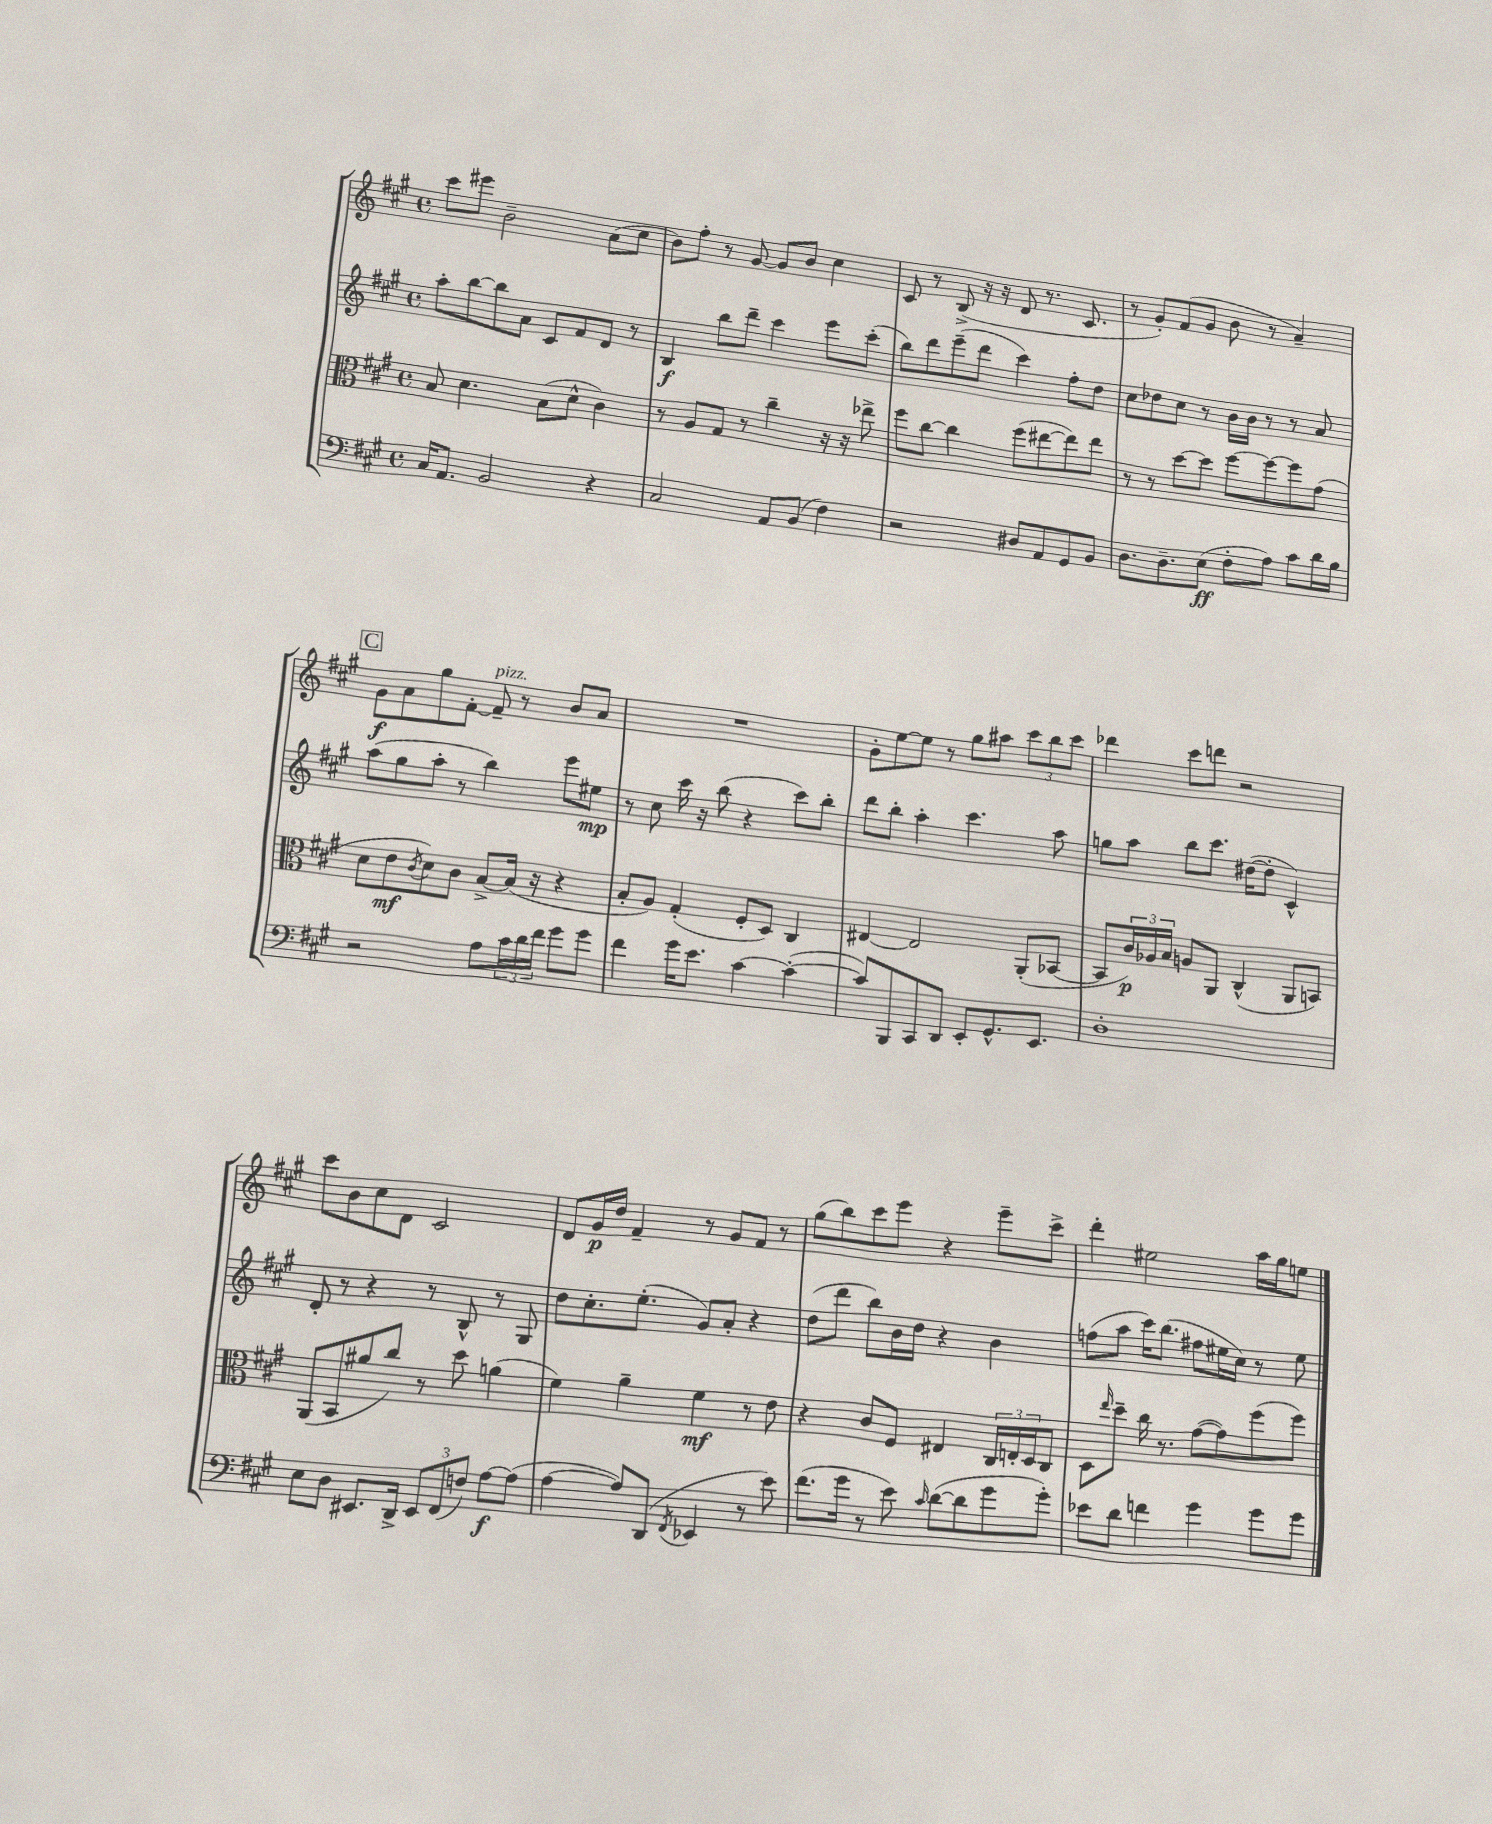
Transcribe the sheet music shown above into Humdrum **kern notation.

**kern	**dynam	**kern	**dynam	**kern	**dynam	**kern	**dynam
*part4	*part4	*part3	*part3	*part2	*part2	*part1	*part1
*staff4	*staff4	*staff3	*staff3	*staff2	*staff2	*staff1	*staff1
*clefF4	*	*clefC3	*	*clefG2	*	*clefG2	*
*k[f#c#g#]	*	*k[f#c#g#]	*	*k[f#c#g#]	*	*k[f#c#g#]	*
*M4/4	*	*M4/4	*	*M4/4	*	*M4/4	*
*met(c)	*	*met(c)	*	*met(c)	*	*met(c)	*
=26	=26	=26	=26	=26	=26	=26	=26
16C#/KL	.	8B/	.	8aa'\L	.	8ccc#\L	.
8.AA/J	.	.	.	.	.	.	.
.	.	4.d\	.	[8bb\	.	8eee#X\J	.
2BB/	.	.	.	8bb\]	.	2b~\	.
.	.	.	.	8a\J	.	.	.
.	.	(8B\L	.	8c#/L	.	.	.
.	.	8d^^\J	.	8f#/	.	.	.
4r	.	4c#\)	.	8d/J	.	(8a\L	.
.	.	.	.	8r	.	8cc#\J	.
=27	=27	=27	=27	=27	=27	=27	=27
2C#/	.	8r	.	4B/	f	8b\L)	.
.	.	8A/L	.	.	.	8ff#'\J	.
.	.	8G#/J	.	8bb\L	.	8r	.
.	.	8r	.	8ddd~\J	.	[8g#/	.
8AA/L	.	4cc#~\	.	4ccc#\	.	8g#/L]	.
(8BB/J	.	.	.	.	.	8b/J	.
4F#\)	.	16r	.	8eee\L	.	4cc#\	.
.	.	16r	.	.	.	.	.
.	.	8ee-X^\	.	(8ccc#'\J	.	.	.
=28	=28	=28	=28	=28	=28	=28	=28
2r	.	8ff#\L	.	8bb\L)	.	8c#/	.
.	.	[8cc#\J	.	8ddd\	.	8r	.
.	.	4cc#\]	.	(8eee~\	.	(8B^/	.
.	.	.	.	8ddd\J	.	16r	.
.	.	.	.	.	.	16r	.
8D#X/L	.	(8ff#\L	.	4ccc#\)	.	8d/	.
8AA/	.	[8ee#X\	.	.	.	8.r	.
8GG#/	.	8ee#\])	.	8ff#'\L	.	.	.
.	.	.	.	.	.	8.c#/	.
8BB/J	.	8ee#\J	.	8dd\J	.	.	.
=29	=29	=29	=29	=29	=29	=29	=29
8.D\L	.	8r	.	8cc#\L	.	8r	.
.	.	8r	.	8dd-X\	.	8g#'/L)	.
8.D~\	.	.	.	.	.	.	.
.	.	[8dd\L	.	8cc#\J	.	(8f#/	.
(8E\J	ff	8dd\J]	.	8r	.	8g#/J	.
8F#'\L	.	[8ff#\L	.	16b\LL	.	8b\	.
.	.	.	.	16b\JJ	.	.	.
8A\J)	.	8ff#\_	.	8r	.	8r	.
8c#\L	.	8ff#\]	.	8r	.	4a~/)	.
16d\L	.	(8g#\J	.	8a/	.	.	.
16B\JJ	.	.	.	.	.	.	.
!!LO:LB:g=z
!!LO:REH:place=s1:t=C
=30	=30	=30	=30	=30	=30	=30	=30
2r	.	8d\L	.	(8aa\L	.	8g#\L	f
.	.	8e\	mf	8gg#\	.	8a\	.
.	.	8qc#/	.	.	.	.	.
.	.	8d\)	.	8aa'\J	.	8gg#\	.
.	.	8c#\J	.	8r	.	[8f#'\J	.
!	!	!	!	!	!	!LO:TX:a:i:t=pizz.	!
8A\L	.	[8B^/L	.	4bb\)	.	8f#~/]	.
24c#\L	.	(16B/Jk]	.	.	.	8r	.
24d\	.	.	.	.	.	.	.
.	.	16r	.	.	.	.	.
24f#\JJ	.	.	.	.	.	.	.
8g#\L	.	4r	.	8eee\L	.	8b/L	.
8g#\J	.	.	.	8ee#X\J	mp	8a/J	.
=31	=31	=31	=31	=31	=31	=31	=31
4f#\	.	8B'/L	.	8r	.	1r	.
.	.	8A/J)	.	8cc#\	.	.	.
16g#\KL	.	(4G#'/	.	16ccc#\	.	.	.
8.e\J	.	.	.	16r	.	.	.
.	.	.	.	(8bb\	.	.	.
[4c#\	.	8F#'/L	.	4r	.	.	.
.	.	8D/J)	.	.	.	.	.
(4c#'\_	.	4C#/	.	8ccc#\L)	.	.	.
.	.	.	.	8bb'\J	.	.	.
=32	=32	=32	=32	=32	=32	=32	=32
8c#/L])	.	[4E#X/	.	8ddd\L	.	8g#'\L	.
8BBB/	.	.	.	8bb'\J	.	[8ee\	.
8CC#/	.	2E#/]	.	4aa'\	.	8ee\J]	.
8DD/J	.	.	.	.	.	8r	.
8EE'/L	.	.	.	4.ccc#\	.	8gg#\L	.
8.GG#^^/	.	.	.	.	.	8aa#X\J	.
.	.	(8AA'/L	.	.	.	12ccc#\L	.
8.EE/J	.	.	.	.	.	.	.
.	.	.	.	.	.	12bb\	.
.	.	[8BB-X/J	.	8aa\	.	.	.
.	.	.	.	.	.	12ccc#\J	.
=33	=33	=33	=33	=33	=33	=33	=33
1D'	.	8BB-/L]	.	8ggn\L	.	4ddd-X\	.
.	.	24c#/L)	p	8aa\J	.	.	.
.	.	24A-X/	.	.	.	.	.
.	.	24B/JJ	.	.	.	.	.
.	.	8An/L	.	8bb\L	.	8ccc#\L	.
.	.	8AA/J	.	8.ccc#\J	.	8dddn\J	.
.	.	(4C#^^/	.	.	.	2r	.
.	.	.	.	([16dd#X\KL	.	.	.
.	.	.	.	8dd#'\J]	.	.	.
.	.	8AA/L	.	4c#^^/)	.	.	.
.	.	8BBn/J)	.	.	.	.	.
!!LO:LB:g=z
=34	=34	=34	=34	=34	=34	=34	=34
8E\L	.	(8AA/L	.	8d'/	.	8ccc#\L	.
8D\J	.	8BB/	.	8r	.	8b\	.
8.EE#X/L	.	8a#X/	.	4r	.	8cc#\	.
.	.	8cc#/J)	.	.	.	8d\J	.
16DD^/Jk	.	.	.	.	.	.	.
12EE#/L	.	8r	.	8r	.	2c#/	.
(12FF#/	.	.	.	.	.	.	.
.	.	8dd\	.	8B^^/	.	.	.
12Fn/J)	.	.	.	.	.	.	.
[8A\L	f	(4an\	.	8r	.	.	.
(8A\J]	.	.	.	8G#/	.	.	.
=35	=35	=35	=35	=35	=35	=35	=35
[4A\	.	4f#\)	.	8dd\L	.	8d/L	.
.	.	.	.	8.cc#'\	.	16g#/L	p
.	.	.	.	.	.	16dd/JJ	.
8A/L])	.	4a~\	.	.	.	4f#~/	.
.	.	.	.	(8.ee'\J	.	.	.
(8DD/J	.	.	.	.	.	.	.
8qFF#/	.	.	.	.	.	.	.
4EE-X/	.	4f#\	mf	8g#/L)	.	8r	.
.	.	.	.	8a'/J	.	8g#/L	.
8r	.	8r	.	4r	.	8f#/J	.
8e\)	.	8e\	.	.	.	8r	.
=36	=36	=36	=36	=36	=36	=36	=36
(8.f#\L	.	4r	.	(8dd\L	.	(8gg#\L	.
.	.	.	.	8ddd\J	.	8bb\)	.
16g#\Jk	.	.	.	.	.	.	.
8r	.	8c#/L	.	8bb\L)	.	8ccc#\	.
8e\)	.	8F#/J	.	16b\L	.	8eee\J	.
.	.	.	.	16dd\JJ	.	.	.
16qqc#/	.	.	.	.	.	.	.
([8d\L	.	4E#X/	.	4r	.	4r	.
8d\]	.	.	.	.	.	.	.
8g#\	.	24C#/LL	.	4b\	.	8eee~\L	.
.	.	24En'/	.	.	.	.	.
.	.	24D/J	.	.	.	.	.
8g#'\J)	.	8C#/J	.	.	.	8ccc#^\J	.
=37	=37	=37	=37	=37	=37	=37	=37
8e-X\L	.	8D\L	.	(8ffn\L	.	4ddd'\	.
.	.	16qqee/	.	.	.	.	.
8d\J	.	8dd~\J	.	8aa\J	.	.	.
4fn\	.	16cc#\	.	16ccc#\KL)	.	2ee#X\	.
.	.	8.r	.	(8.bb\J	.	.	.
4g#\	.	([8g#\L	.	8ff#X\L	.	.	.
.	.	8g#\])	.	16ee#X\L	.	.	.
.	.	.	.	16cc#\JJ)	.	.	.
8g#\L	.	(8ff#\	.	8r	.	16aa\LL	.
.	.	.	.	.	.	16gg#\J	.
8g#\J	.	8ff#\J)	.	8ee#\	.	8een\J	.
==	==	==	==	==	==	==	==
*-	*-	*-	*-	*-	*-	*-	*-
